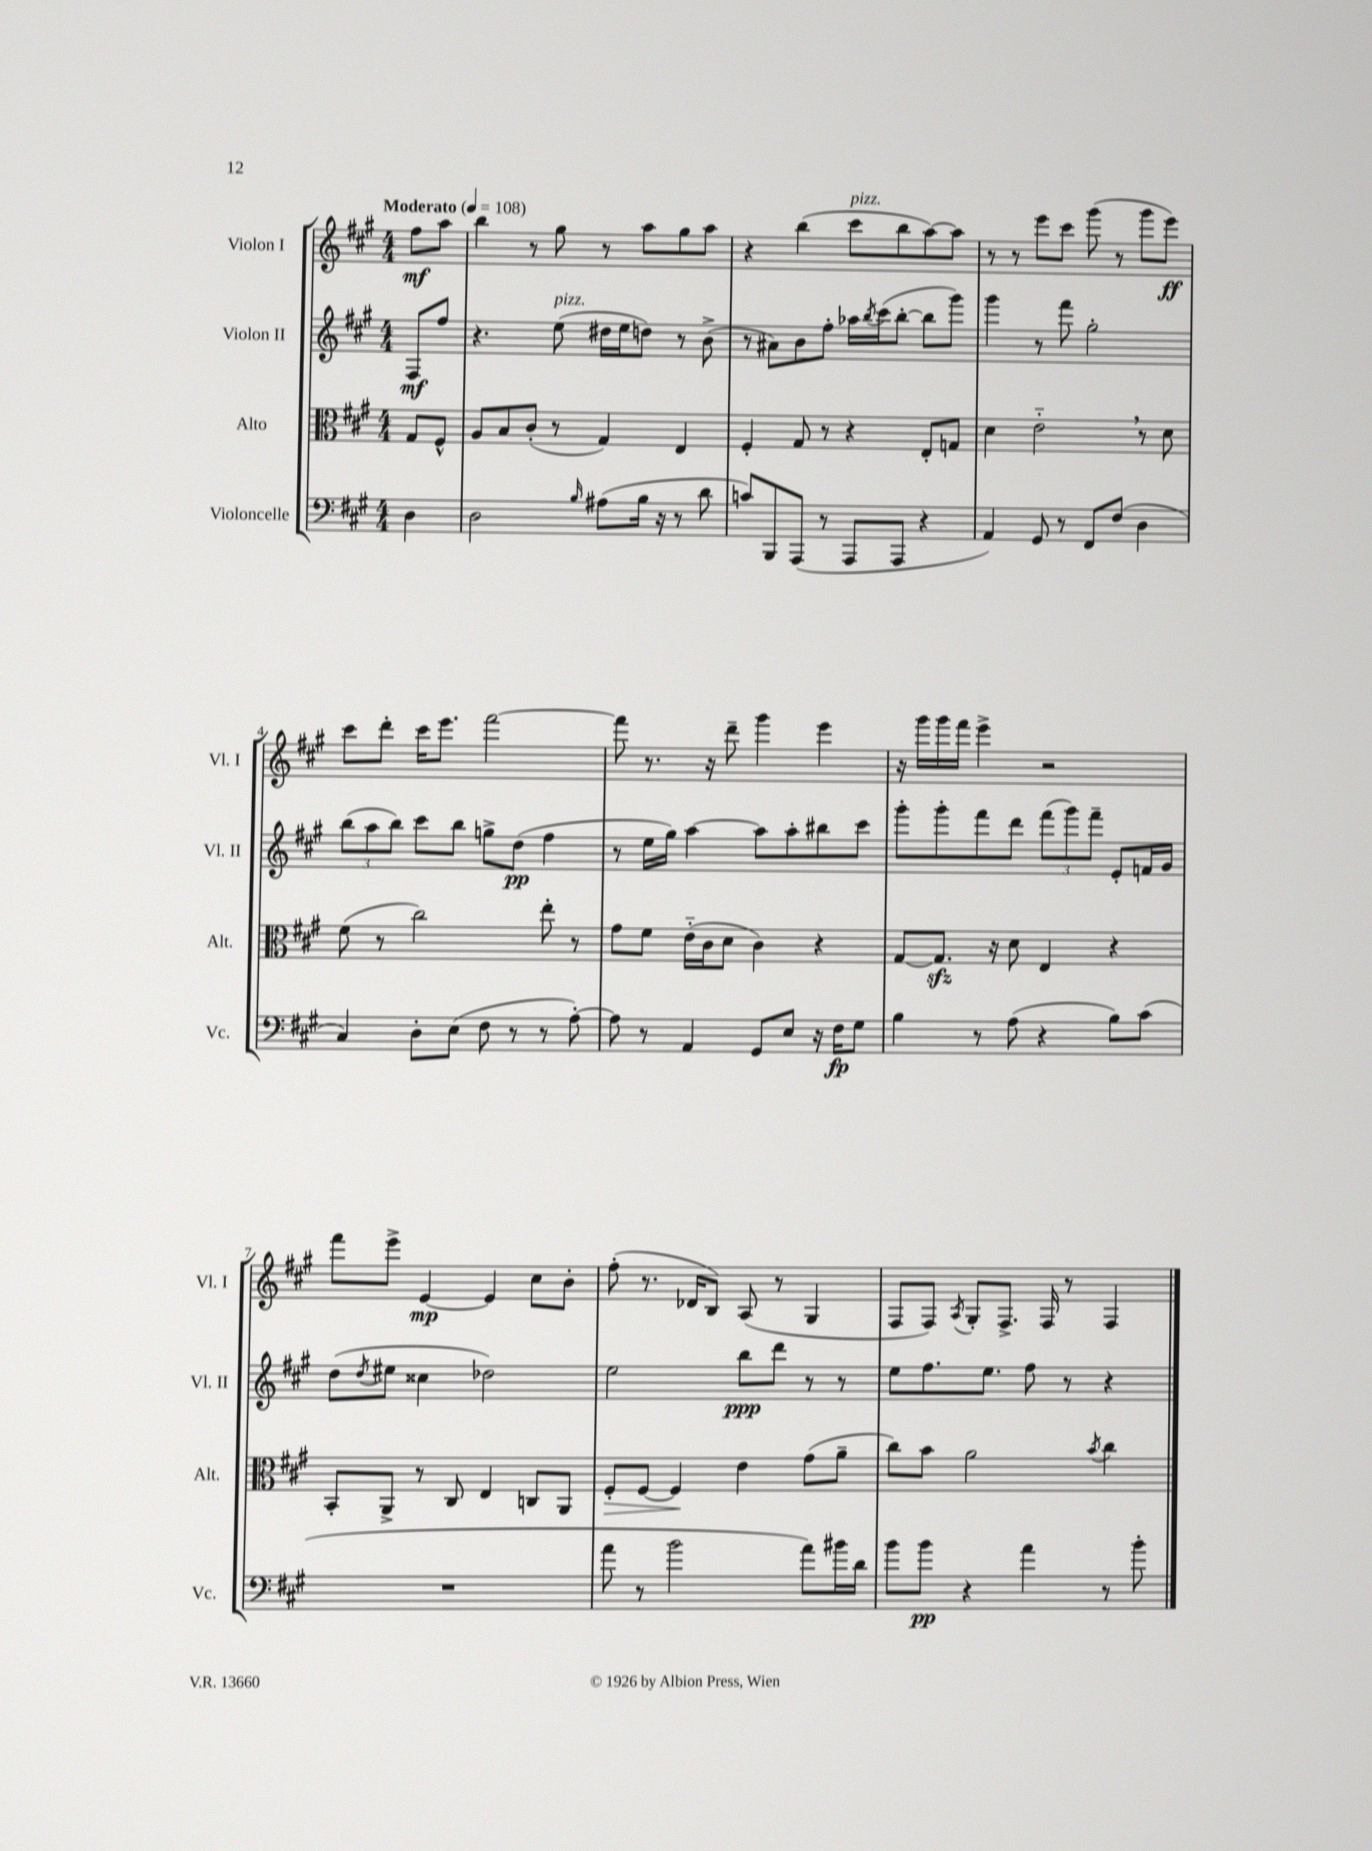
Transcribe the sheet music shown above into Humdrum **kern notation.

**kern	**kern	**kern	**kern
*staff4	*staff3	*staff2	*staff1
*clefF4	*clefC3	*clefG2	*clefG2
*k[f#c#g#]	*k[f#c#g#]	*k[f#c#g#]	*k[f#c#g#]
*M4/4	*M4/4	*M4/4	*M4/4
*MM108	*MM108	*MM108	*MM108
4D	8G#	8F#	8ff#
.	8F#^^	8ff#	8aa
=	=	=	=
2D	8A	4.r	4bb
.	8B	.	.
.	(8c#'	.	8r
.	8r	(8ee	8gg#
16qqB	.	.	.
(8A#	4G#)	16dd#	8r
.	.	16ee	.
16B	.	8dd)	8aa
16r	.	.	.
8r	4E	8r	8gg#
8d	.	(8b^	8aa
=	=	=	=
8c)	4F#'	8r	4r
8BBB	.	8a#)	.
(8AAA	8G#	8b	(4bb
8r	8r	8ff#'	.
8AAA	4r	16aa-	8ccc#
.	.	8qbb	.
.	.	(16ccc#	.
8AAA	.	[8bb'	8bb
4r	8E'	8bb]	[8aa)
.	8G	8ggg#)	8aa]
=	=	=	=
4AA)	4d	4ggg#	8r
.	.	.	8r
8GG#	2e'~	8r	8eee
8r	.	8fff#	8ccc#
8FF#	.	2gg#'	(8ggg#
(8F#	.	.	8r
4D	8r	.	8ggg#
.	8d	.	8eee)
=	=	=	=
4C#)	(8f#	(12bb	8ccc#
.	.	12aa	.
.	8r	.	8ddd'
.	.	12bb)	.
8D'	2cc#)	8ccc#	16ccc#
.	.	.	8.eee
(8E	.	8bb	.
8F#	.	8gg^	[2fff#
8r	.	(8dd	.
8r	8ee'	4ff#	.
[8A')	8r	.	.
=	=	=	=
8A]	8g#	8r	8fff#]
8r	8f#	16ee	8.r
.	.	16gg#)	.
4AA	(16e'~	[4aa	.
.	16c#	.	16r
.	8d	.	8ddd~
8GG#	4c#)	8aa]	4ggg#
8E	.	8aa'	.
16r	4r	8bb#	4eee
16F#	.	.	.
8G#	.	8ccc#	.
=	=	=	=
4B	[8G#	8ggg#'	16r
.	.	.	16ggg#
.	8.G#]	8ggg#'	16ggg#
.	.	.	16fff#
8r	.	8fff#	4eee^
.	16r	.	.
(8A	8d	8ddd	.
4r	4E	(12fff#	2r
.	.	12ggg#)	.
.	.	12fff#~	.
8B)	4r	8e'	.
(8c#	.	16f	.
.	.	16g#	.
=	=	=	=
1r	8BB'	(8dd	8fff#
.	.	8qdd	.
.	8AA^	8ee#	8eee^
.	8r	4cc##	[4e
.	8C#	.	.
.	4E	2dd-)	4e]
.	8C	.	8cc#
.	8AA	.	8b'
=	=	=	=
8a	8F#'	2ee	(8ff#'
8r	[8F#	.	8.r
2b	4F#]	.	.
.	.	.	16d-
.	.	.	8B)
.	4e	8bb	(8A
.	.	8ddd	8r
8a)	(8g#	8r	4G#
16b#	8a~	8r	.
16d	.	.	.
=	=	=	=
8b	8cc#)	8ee	8F#
8b	8b	8.ff#	8F#)
.	.	.	8qA
4r	2a	.	8G#'
.	.	8.ee	.
.	.	.	8.F#^
4a	.	8ff#	.
.	.	.	16F#
.	.	8r	8r
.	8qb	.	.
8r	4cc#	4r	4F#
8b'	.	.	.
==	==	==	==
*-	*-	*-	*-
